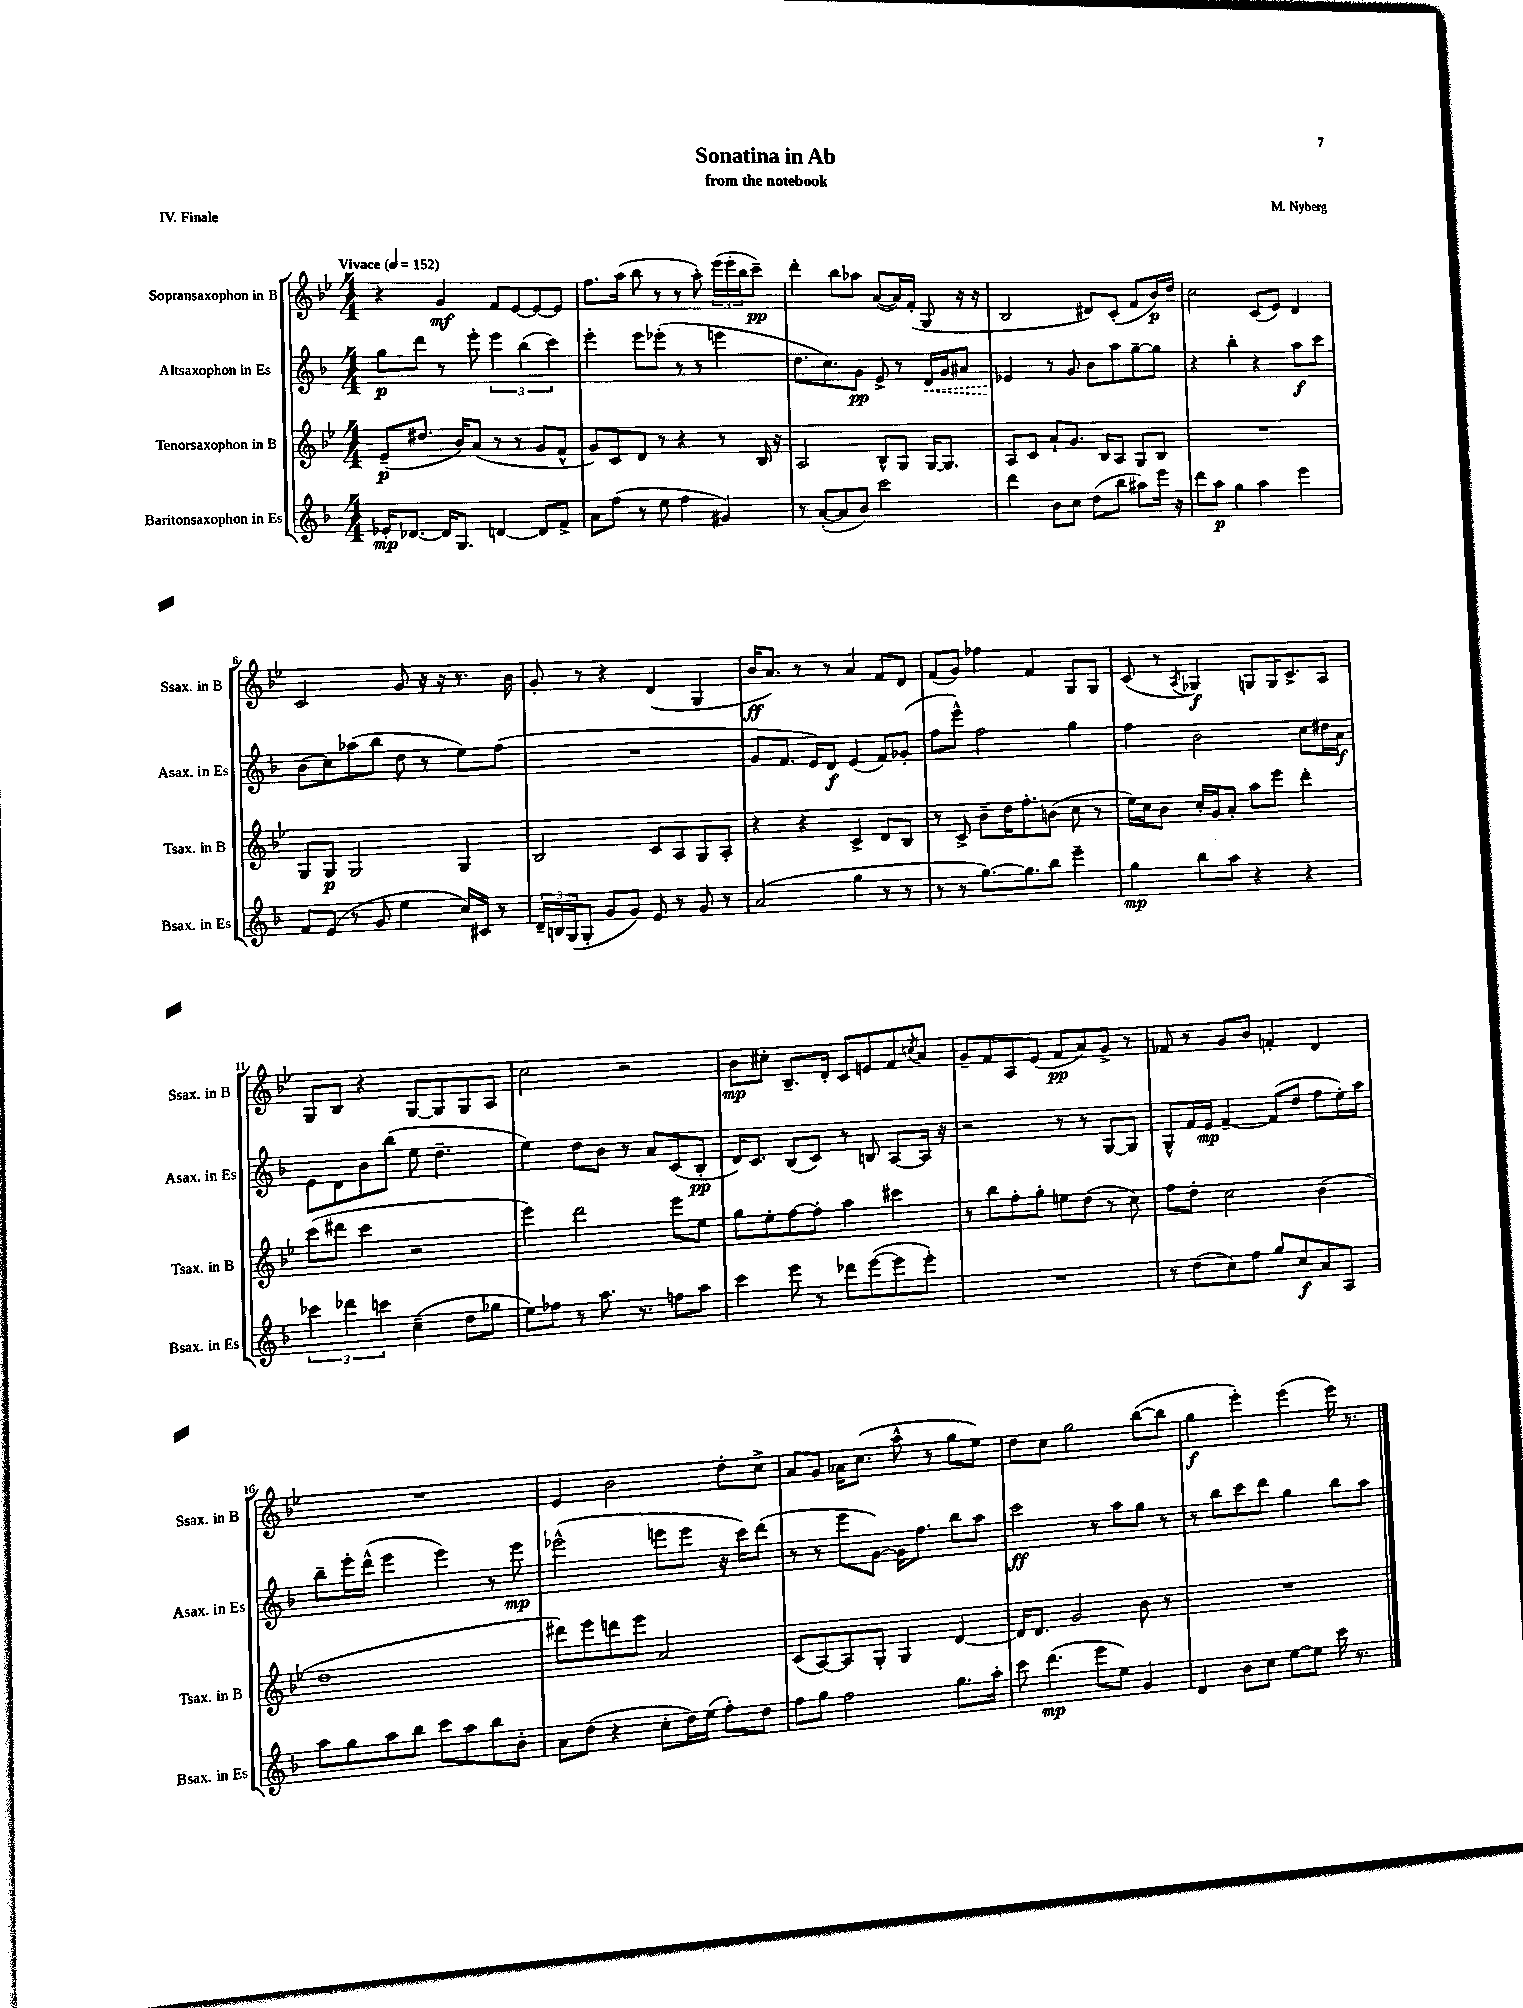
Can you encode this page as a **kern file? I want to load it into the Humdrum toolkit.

**kern	**dynam	**kern	**dynam	**kern	**dynam	**kern	**dynam
*part4	*part4	*part3	*part3	*part2	*part2	*part1	*part1
*staff4	*staff4	*staff3	*staff3	*staff2	*staff2	*staff1	*staff1
*I"Baritonsaxophon in Es	*	*I"Tenorsaxophon in B	*	*I"Altsaxophon in Es	*	*I"Sopransaxophon in B	*
*I'Bsax. in Es	*	*I'Tsax. in B	*	*I'Asax. in Es	*	*I'Ssax. in B	*
*clefG2	*	*clefG2	*	*clefG2	*	*clefG2	*
*k[b-]	*	*k[b-e-]	*	*k[b-]	*	*k[b-e-]	*
*M4/4	*	*M4/4	*	*M4/4	*	*M4/4	*
*MM152	*	*MM152	*	*MM152	*	*MM152	*
=1	=1	=1	=1	=1	=1	=1	=1
!	!	!	!	!	!	!LO:TX:a:B:t=Vivace	!
16e-X'/KL	mp	(8e-~/L	p	8gg\L	p	4r	.
[8.d-X/J	.	.	.	.	.	.	.
.	.	8.dd#X/J	.	8ddd\J	.	.	.
16d-/KL]	.	.	.	8r	.	4g/	mf
8.G/J	.	16b-/KL)	.	.	.	.	.
.	.	(8a/J	.	8eee'\	.	.	.
[4dn/	.	8r	.	6eee\	.	8f/L	.
.	.	8r	.	.	.	[8e-/	.
.	.	.	.	(6bb-\	.	.	.
8d/L]	.	8g/L	.	.	.	8e-/_	.
.	.	.	.	6ccc\)	.	.	.
8f^/J	.	8f^^/J	.	.	.	8e-/J]	.
=2	=2	=2	=2	=2	=2	=2	=2
8a\L	.	8g/L)	.	4eee'\	.	8.ff\L	.
(8ff\J	.	8c/	.	.	.	.	.
.	.	.	.	.	.	(16aa\Jk	.
8r	.	8d/J	.	8eee\L	.	8bb-\	.
8ee\	.	8r	.	(8eee-X'\J	.	8r	.
4ff\	.	4r	.	8r	.	8r	.
.	.	.	.	8r	.	8aa'\)	.
4g#X/)	.	8r	.	4eeen\	.	(24eee-\LL	.
.	.	.	.	.	.	24eee-'\	.
.	.	.	.	.	.	24bb-\J	.
.	.	16B-/	.	.	.	8ccc~\J)	pp
.	.	16r	.	.	.	.	.
=3	=3	=3	=3	=3	=3	=3	=3
8r	.	2A/	.	8.dd\L	.	4ddd'\	.
([8a'/L	.	.	.	.	.	.	.
.	.	.	.	8.cc\)	.	.	.
8a/]	.	.	.	.	.	8bb-\L	.
8b-/J)	.	.	.	8g\J	pp	8aa-X\J	.
2ccc\	.	8B-^^/L	.	8e^/	.	([8a/L	.
.	.	8G/J	.	8r	.	16a/L])	.
.	.	.	.	.	.	(16f'/JJ	.
!	!	!	!	!	!LO:HP:b	!	!
.	.	[16G/KL	.	16d/LL	<	8G/	.
.	.	8.G/J]	.	16g/J	.	.	.
.	.	.	.	8a#X/J	.	16r	.
.	.	.	.	.	.	16r	.
=4	=4	=4	=4	=4	=4	=4	=4
4ddd\	.	8A/L	.	4e-X/	.	2B-/	.
.	.	8c/J	.	.	.	.	.
8b-\L	.	8a`/L	.	8r	[	.	.
8cc\J	.	8.g/J	.	8g/	.	.	.
(8dd\L	.	.	.	8b-\L	.	8d#X/L)	.
.	.	16B-/KL	.	.	.	.	.
8bb-\J	.	8A/J	.	8aa\	.	(8c'/J	.
8aa#X\L)	.	8G/L	.	[8gg~\	.	8f/L	.
16eee\Jk	.	8B-/J	.	8gg\J]	.	16b-/L)	p
16r	.	.	.	.	.	16dd/JJ	.
=5	=5	=5	=5	=5	=5	=5	=5
8ddd\L	.	1r	.	4r	.	2cc\	.
8aa\J	p	.	.	.	.	.	.
4gg\	.	.	.	4bb-'\	.	.	.
4aa\	.	.	.	4r	.	(8c/L	.
.	.	.	.	.	.	8e-/J)	.
4eee\	.	.	.	8aa\L	f	4d/	.
.	.	.	.	8ccc\J	.	.	.
!!LO:LB:g=z
=6	=6	=6	=6	=6	=6	=6	=6
8f/L	.	8G/L	.	(8b-\L	.	2c/	.
(8e/J	.	8G/J	p	8cc\)	.	.	.
8r	.	2G/	.	(8aa-X\	.	.	.
8g/	.	.	.	8bb-\J	.	.	.
4ee\	.	.	.	8dd\	.	8g/	.
.	.	.	.	8r	.	16r	.
.	.	.	.	.	.	16r	.
16cc/LL)	.	4G/	.	8ee\L)	.	8.r	.
16c#X/JJ	.	.	.	.	.	.	.
8r	.	.	.	(8ff\J	.	.	.
.	.	.	.	.	.	16b-\	.
=7	=7	=7	=7	=7	=7	=7	=7
24d~/LL	.	2B-/	.	1r	.	8g'/	.
24Bn/	.	.	.	.	.	.	.
(24G/J	.	.	.	.	.	.	.
8G'/J	.	.	.	.	.	8r	.
8g/L	.	.	.	.	.	4r	.
8g/J)	.	.	.	.	.	.	.
8e/	.	8c/L	.	.	.	(4d/	.
8r	.	8A/	.	.	.	.	.
8g/	.	8G/	.	.	.	4G/	.
8r	.	8A'/J	.	.	.	.	.
=8	=8	=8	=8	=8	=8	=8	=8
(2a/	.	4r	.	8g/L	.	16b-/KL	ff
.	.	.	.	.	.	8.a/J)	.
.	.	.	.	8.f/J	.	.	.
.	.	4r	.	.	.	8r	.
.	.	.	.	16e/KL)	.	.	.
.	.	.	.	8d/J	f	8r	.
4gg\	.	4c^/	.	(4e/	.	4a/	.
8r	.	8d/L	.	8f/L)	.	8f/L	.
8r	.	8B-/J	.	(8g-X'/J	.	8d/J	.
=9	=9	=9	=9	=9	=9	=9	=9
8r	.	8r	.	8ff\L	.	(8f/L	.
8r	.	8c^/	.	8eee^^\J)	.	8g/J)	.
[8.gg\L)	.	8b-~\L	.	2ff\	.	4ff-X\	.
.	.	16dd\K	.	.	.	.	.
8.gg\]	.	8.ff'\	.	.	.	.	.
.	.	.	.	.	.	4f/	.
8bb-\J	.	(8bn\J	.	.	.	.	.
4eee~\	.	8cc\	.	4gg\	.	8G/L	.
.	.	8r	.	.	.	8G/J	.
=10	=10	=10	=10	=10	=10	=10	=10
4gg\	mp	16ee-\LL)	.	4ff\	.	(8c/	.
.	.	16cc\J	.	.	.	.	.
.	.	8b-\J	.	.	.	8r	.
.	.	.	.	.	.	8qA/	.
8bb-\L	.	16cc'/LL	.	2b-\	.	4G-X/)	f
.	.	16g/J	.	.	.	.	.
8aa\J	.	8a'/J	.	.	.	.	.
4r	.	8aa\L	.	.	.	8Gn/L	.
.	.	8eee-\J	.	.	.	16G/K	.
.	.	.	.	.	.	8.c^/	.
4r	.	4ddd'\	.	8cc\L	.	.	.
.	.	.	.	16dd#X\L	.	8A/J	.
.	.	.	.	16a\JJ	f	.	.
!!LO:LB:g=z
=11	=11	=11	=11	=11	=11	=11	=11
6ccc-X\	.	(8ccc\L	.	8e\L	.	8G/L	.
.	.	8ddd#X\J	.	8d\	.	8B-/J	.
6ddd-X\	.	.	.	.	.	.	.
.	.	4ccc\	.	8b-\	.	4r	.
6cccn\	.	.	.	.	.	.	.
.	.	.	.	(8bb-\J	.	.	.
(4cc~\	.	2r	.	8ee\	.	[8G/L	.
.	.	.	.	4.dd~\	.	8G/]	.
8dd\L	.	.	.	.	.	8G/	.
8gg-X\J	.	.	.	.	.	8A/J	.
=12	=12	=12	=12	=12	=12	=12	=12
8ee\L)	.	4eee-\)	.	4ee\)	.	2cc\	.
8ff-X\J	.	.	.	.	.	.	.
8r	.	2ddd\	.	8dd\L	.	.	.
8.aa\	.	.	.	8b-\J	.	.	.
.	.	.	.	8r	.	2r	.
8.r	.	.	.	.	.	.	.
.	.	.	.	8a/L	.	.	.
8ffn\L	.	8eee-\L	.	(8c/	.	.	.
8aa\J	.	8ee-\J	.	8B-'/J	pp	.	.
=13	=13	=13	=13	=13	=13	=13	=13
4ccc\	.	8gg\L	.	16d/KL)	.	8b-\L	mp
.	.	.	.	8.c/J	.	.	.
.	.	8ee-'\	.	.	.	8cc#X'\J	.
8eee\	.	[8ff\	.	(8B-/L	.	8.B-~/L	.
8r	.	8ff'\J]	.	8c/J)	.	.	.
.	.	.	.	.	.	16d'/Jk	.
8ddd-X\L	.	4aa\	.	8r	.	8c/L	.
([8eee\	.	.	.	8Bn/	.	8en/	.
8eee\]	.	4ccc#X\	.	[8A/L	.	8f/	.
.	.	.	.	.	.	8qccn/	.
8eee'\J)	.	.	.	16A/Jk]	.	8a/J	.
.	.	.	.	16r	.	.	.
=14	=14	=14	=14	=14	=14	=14	=14
1r	.	8r	.	2r	.	8g~/L	.
.	.	8bb-\L	.	.	.	8f/	.
.	.	8ff'\	.	.	.	8A/	.
.	.	8gg'\J	.	.	.	(8e-/J	.
.	.	8een\L	.	8r	.	8f/L	pp
.	.	(8dd\J	.	8r	.	8a/)	.
.	.	8r	.	[8G/L	.	8g^/J	.
.	.	8cc\)	.	8G/J]	.	8r	.
=15	=15	=15	=15	=15	=15	=15	=15
8r	.	8ff\L	.	8G^^/L	.	8f-X/	.
(8dd\L	.	8dd'\J	.	16f/L	.	8r	.
.	.	.	.	16e/JJ	mp	.	.
8cc\)	.	2cc\	.	[4f~/	.	8g/L	.
8ff\J	.	.	.	.	.	8b-/J	.
8gg/L	.	.	.	(8f/L]	.	4fn'/	.
8cc/	f	.	.	8dd/J	.	.	.
8a/	.	(4b-\	.	8ff\L	.	4d/	.
8A/J	.	.	.	16ee'\L)	.	.	.
.	.	.	.	16aa\JJ	.	.	.
!!LO:LB:g=z
=16	=16	=16	=16	=16	=16	=16	=16
8aa\L	.	1dd	.	8bb-~\L	.	1r	.
8gg\	.	.	.	16eee'\L	.	.	.
.	.	.	.	(16ddd^^\JJ	.	.	.
8aa\	.	.	.	4eee\	.	.	.
8bb-\J	.	.	.	.	.	.	.
8ccc\L	.	.	.	4eee\)	.	.	.
8aa\	.	.	.	.	.	.	.
8bb-\	.	.	.	8r	.	.	.
8b-'\J	.	.	.	8eee\	mp	.	.
=17	=17	=17	=17	=17	=17	=17	=17
8a\L	.	8ddd#X\L)	.	(2eee-X^^\	.	4e-/	.
(8dd\J	.	8eee-\	.	.	.	.	.
4r	.	8dddn\	.	.	.	2b-\	.
.	.	8eee-\J	.	.	.	.	.
8cc'\L	.	2a/	.	8eeen\L	.	.	.
16dd\L)	.	.	.	8eee\J	.	.	.
(16ee\JJ	.	.	.	.	.	.	.
8ff'\L)	.	.	.	16r	.	8dd'\L	.
.	.	.	.	16ccc\KL)	.	.	.
8dd\J	.	.	.	(8ddd\J	.	8cc^\J	.
=18	=18	=18	=18	=18	=18	=18	=18
8ff\L	.	(8c/L	.	8r	.	8a/L	.
8gg\J	.	[8A/)	.	8r	.	8g/J	.
2ff\	.	8A/]	.	8eee\L	.	16a-X\KL	.
.	.	.	.	.	.	(8.cc\J	.
.	.	8G'/J	.	[8g\J)	.	.	.
.	.	4G/	.	16g\KL]	.	8aa^^\	.
.	.	.	.	8.ff\J	.	.	.
.	.	.	.	.	.	8r	.
8.gg\L	.	[4d/	.	8bb-\L	.	8gg\L	.
.	.	.	.	8aa\J	.	8ee-\J)	.
16aa'\Jk	.	.	.	.	.	.	.
=19	=19	=19	=19	=19	=19	=19	=19
8ccc\	.	16d/KL]	.	2ccc\	ff	8dd\L	.
.	.	8.d/J	.	.	.	.	.
(4.ddd\	mp	.	.	.	.	8cc\J	.
.	.	2g/	.	.	.	2gg\	.
8eee\L	.	.	.	8r	.	.	.
8ee\J)	.	.	.	8aa\L	.	.	.
4g/	.	8b-\	.	8gg\J	.	([8bb-\L	.
.	.	8r	.	8r	.	8bb-\J]	.
=20	=20	=20	=20	=20	=20	=20	=20
4d/	.	1r	.	8r	.	4gg\	f
.	.	.	.	8bb-\L	.	.	.
8b-\L	.	.	.	8ccc\	.	4eee-'\)	.
8cc\J	.	.	.	8ddd\J	.	.	.
[8ee\L	.	.	.	4gg\	.	(4eee-\	.
8ee\J]	.	.	.	.	.	.	.
16ccc\	.	.	.	8bb-\L	.	16eee-\)	.
8.r	.	.	.	.	.	8.r	.
.	.	.	.	8aa\J	.	.	.
==	==	==	==	==	==	==	==
*-	*-	*-	*-	*-	*-	*-	*-
